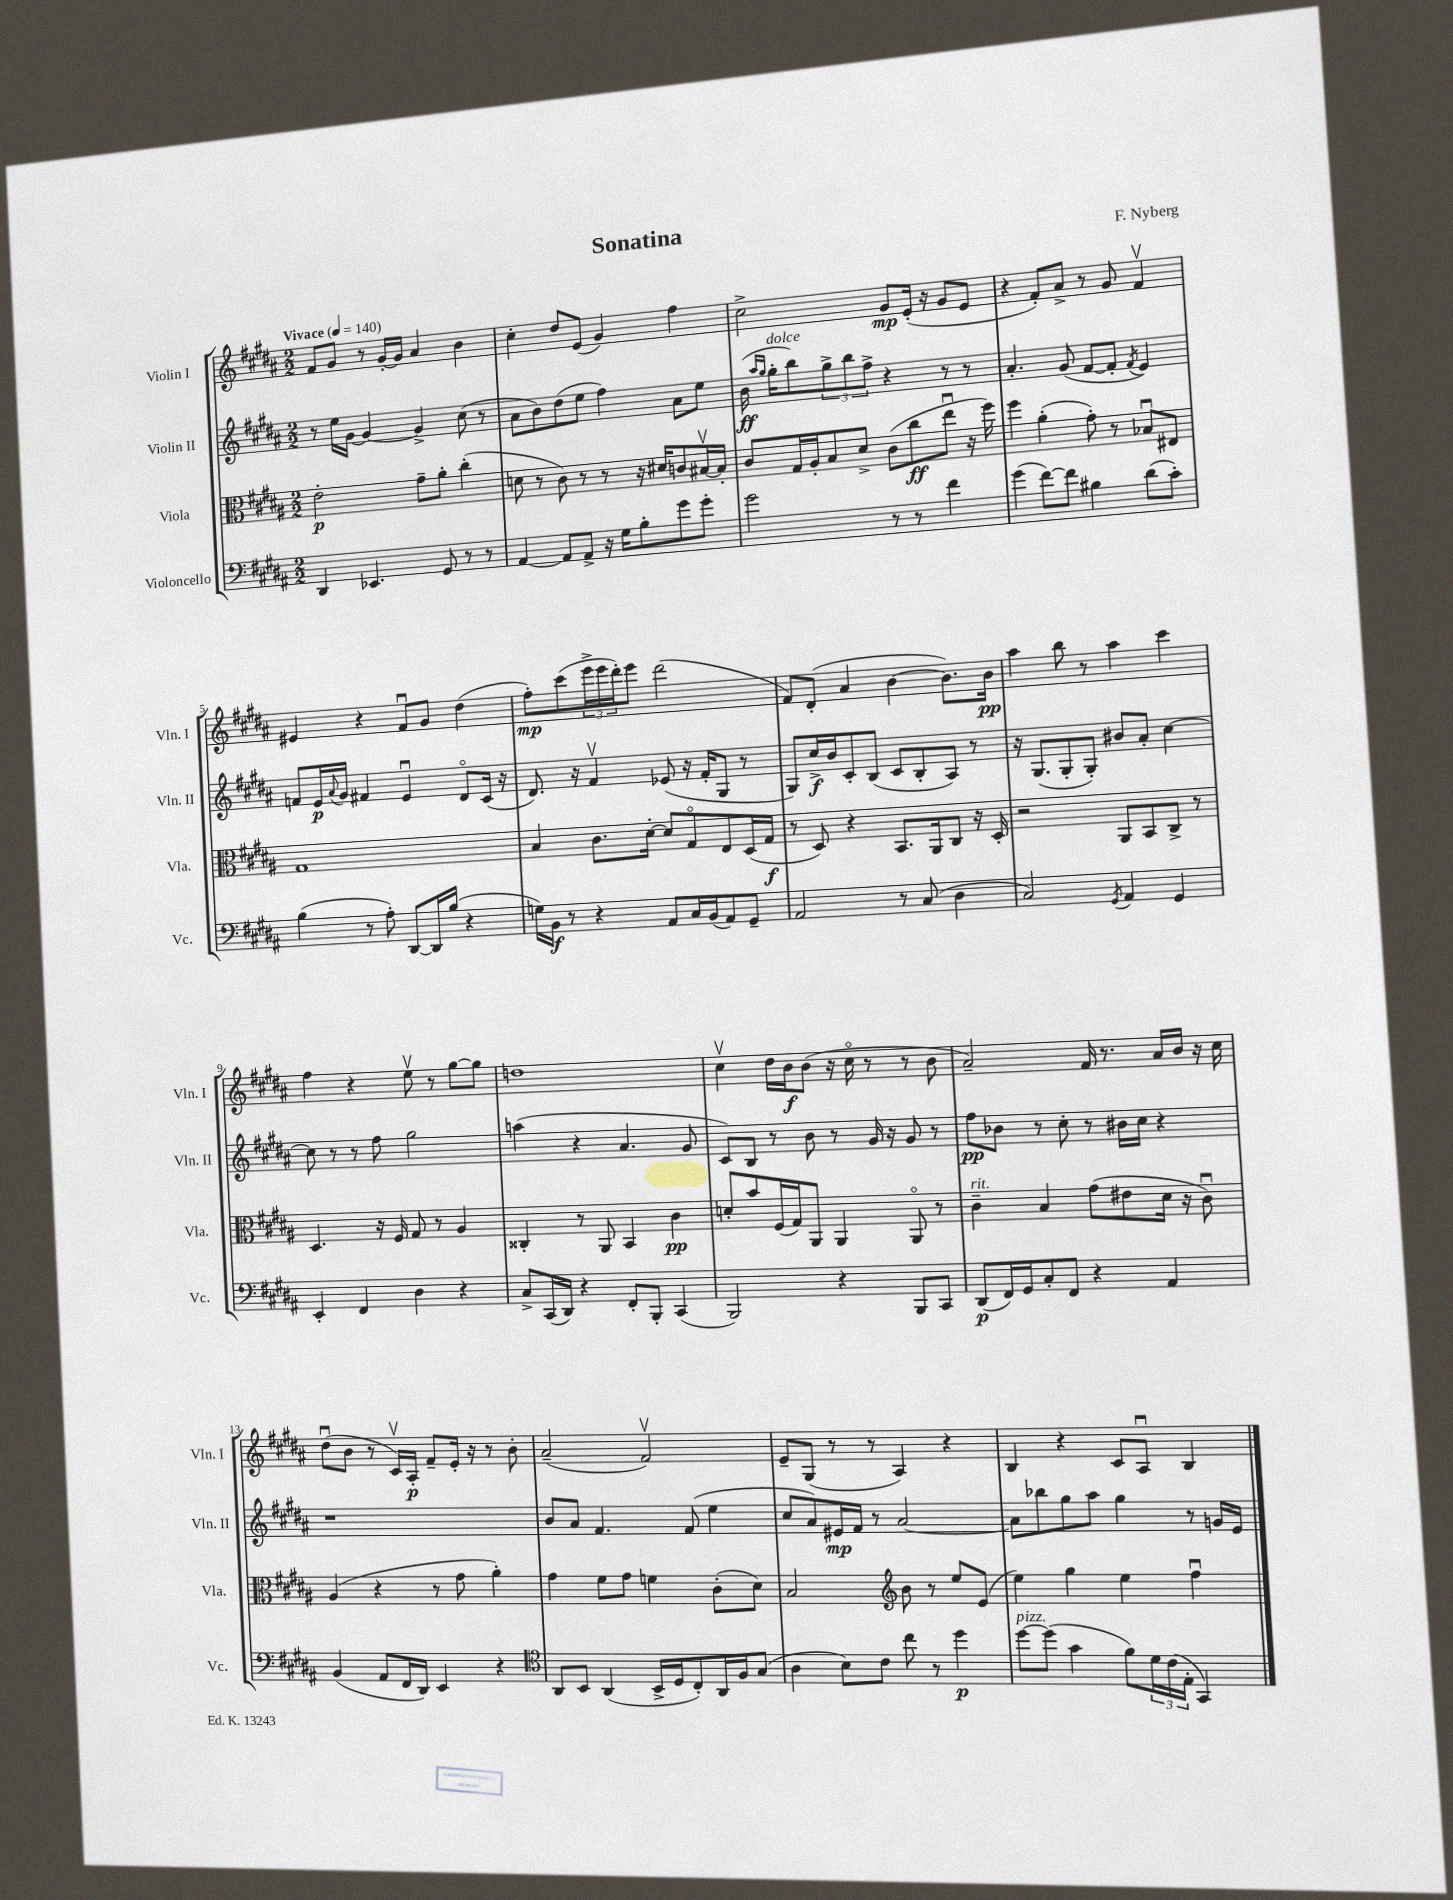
\header { title = "Sonatina" composer = "F. Nyberg" }
<<
\new StaffGroup <<
\new Staff = "s0" \with { instrumentName = "Violin I" shortInstrumentName = "Vln. I" } {
    \clef treble \key b \major \numericTimeSignature \time 2/2 \tempo "Vivace" 4 = 140
    fis'8 gis'8 r8 gis'16~-. gis'16 ais'4 b'4 |
    cis''4-. dis''8 e'8( gis'4) fis''4 |
    cis''2-> gis'8\mp e'16-.( r16 gis'8 e'8 |
    r4 fis'8-.) ais'8-> r8 gis'8 fis'4\upbow |
    eis'4 r4 fis'8\downbow gis'8 dis''4( |
    fis''8-.\mp) cis'''8( \tuplet 3/2 { e'''16-> e'''16 dis'''16-.) } e'''8 dis'''2( |
    fis'8) dis'8-.( ais'4 b'4~ b'8.) b'16\pp |
    ais''4 b''8 r8 ais''4 cis'''4 |
    fis''4 r4 e''8\upbow r8 gis''8~ gis''8 |
    d''1 |
    cis''4\upbow dis''16 b'16\f b'8( r16 cis''16\flageolet r8 r8 b'8 |
    ais'2--) fis'16 r8. ais'16 b'16 r16 cis''16 |
    dis''8\downbow( b'8 r8 cis'16\upbow) ais16-.\p fis'8-- e'16-. r16 r8 b'8-. |
    ais'2--( fis'2\upbow) |
    e'8-- gis8( r8 r8 ais4) r4 |
    b4 r4 cis'8 ais8\downbow b4 \bar "|." |
}
\new Staff = "s1" \with { instrumentName = "Violin II" shortInstrumentName = "Vln. II" } {
    \clef treble \key b \major \numericTimeSignature \time 2/2
    r8 e''16 gis'16~ gis'4~ gis'4-> cis''8( r8 |
    ais'8 b'8) dis''8( e''8 fis''4) ais'8 e''8 |
    b'16\ff( \grace { ais''16 gis''16 } gis''16-.^\markup { \italic "dolce" } b''8) \tuplet 3/2 { gis''8-> b''8 fis''8-> } r4 r8 r8 |
    ais'4.-. gis'8( fis'8~ fis'8-. \acciaccatura { fis'8 } e'4) |
    f'8 e'16\p \appoggiatura { ais'8 } gis'16 fis'4 e'4\downbow dis'8\flageolet cis'16( r16 |
    dis'8.) r16 fis'4\upbow ees'8( r16 fis'16-. gis8 r8 |
    gis8) cis''16->\f b'16 cis'8-. b8( cis'8 b8-. ais8) r8 |
    r16 gis8.( gis8-. gis8-.) bis'8 ais'8-. cis''4~ |
    cis''8 r8 r8 fis''8 gis''2 |
    a''4( r4 ais'4. gis'8 |
    cis'8) b8 r8 b'8 r8 gis'16 r16 gis'8 r8 |
    fis''8\pp bes'8 r8 cis''8-. r8 bis'16 cis''16 r4 |
    r1 |
    b'8 ais'8 fis'4. fis'8( e''4 |
    cis''8 ais'8) eis'16\mp fis'16 r8 ais'2~ |
    ais'8 bes''8 gis''8 ais''8 gis''4 r8 g'16 e'16 \bar "|." |
}
\new Staff = "s2" \with { instrumentName = "Viola" shortInstrumentName = "Vla." } {
    \clef alto \key b \major \numericTimeSignature \time 2/2
    e'2-.\p gis'8-- ais'8-. cis''4-.( |
    d'8 r8 cis'8) r8 r8 r16 dis'16 c'8 bis16~\upbow bis16-. |
    cis'8 gis16 ais16-. b8 dis'8-> cis'8( cis''8\ff e''8\downbow r16 fis''16) |
    fis''4 ais'4-.( gis'8-.) r8 bes8\downbow eis8 |
    gis1 |
    b4 cis'8. dis'16~-. dis'8 gis8\flageolet e8 dis16( gis16\f |
    r8 dis8) r4 b,8. ais,16 cis8 r16 dis16-. |
    r2 ais,8 b,8 cis8-> r8 |
    dis4. r16 fis16 gis8 r8 ais4 |
    cisis4-. r8 ais,8 b,4 cis'4\pp |
    d'8-. b'8 fis16( gis16) ais,8 ais,4 ais,8\flageolet r8 |
    cis'4--^\markup { \italic "rit." } b4 gis'8( eis'8 dis'16 r16 cis'8\downbow) |
    ais4( r4 r8 gis'8 ais'4-.) |
    gis'4 fis'8 gis'8 f'4 cis'8-.( dis'8) |
    b2 \clef treble b'8 r8 e''8 e'8( |
    e''4) gis''4 e''4 fis''4\downbow \bar "|." |
}
\new Staff = "s3" \with { instrumentName = "Violoncello" shortInstrumentName = "Vc." } {
    \clef bass \key b \major \numericTimeSignature \time 2/2
    dis,4 ees,4. gis,8 r8 r8 |
    ais,4~ ais,8 ais,8-> r16 gis16 b8-. gis'8 gis'8-. |
    gis'2 r8 r8 fis'4 |
    gis'4( fis'8~) fis'8 bis4 dis'8( cis'8-.) |
    b4( r8 ais8-.) dis,8~ dis,16 b16( r4 |
    g16) b,16\f r8 r4 ais,8 cis16 b,16( ais,8) gis,8-- |
    ais,2 r8 cis8( dis4 |
    cis2) \acciaccatura { gis,8 } ais,4 gis,4 |
    e,4-. fis,4 dis4 r4 |
    cis8-> cis,16( dis,16) r4 fis,8-. b,,8-. cis,4( |
    b,,2) r4 b,,8 cis,8 |
    dis,8\p( fis,16) gis,16 cis8-. fis,8 r4 ais,4 |
    b,4( ais,8 fis,16 dis,16) e,4 r4 |
    \clef tenor ais,8 b,8 ais,4( b,16-> dis16 cis8-.) ais,16 fis16 gis8( |
    ais4 b8) cis'8 cis''8 r8 dis''4\p |
    dis''8~^\markup { \italic "pizz." } dis''8( gis'4 fis'8) \tuplet 3/2 { dis'16 cis'16( e16-. } gis,4) \bar "|." |
}
>>
>>
